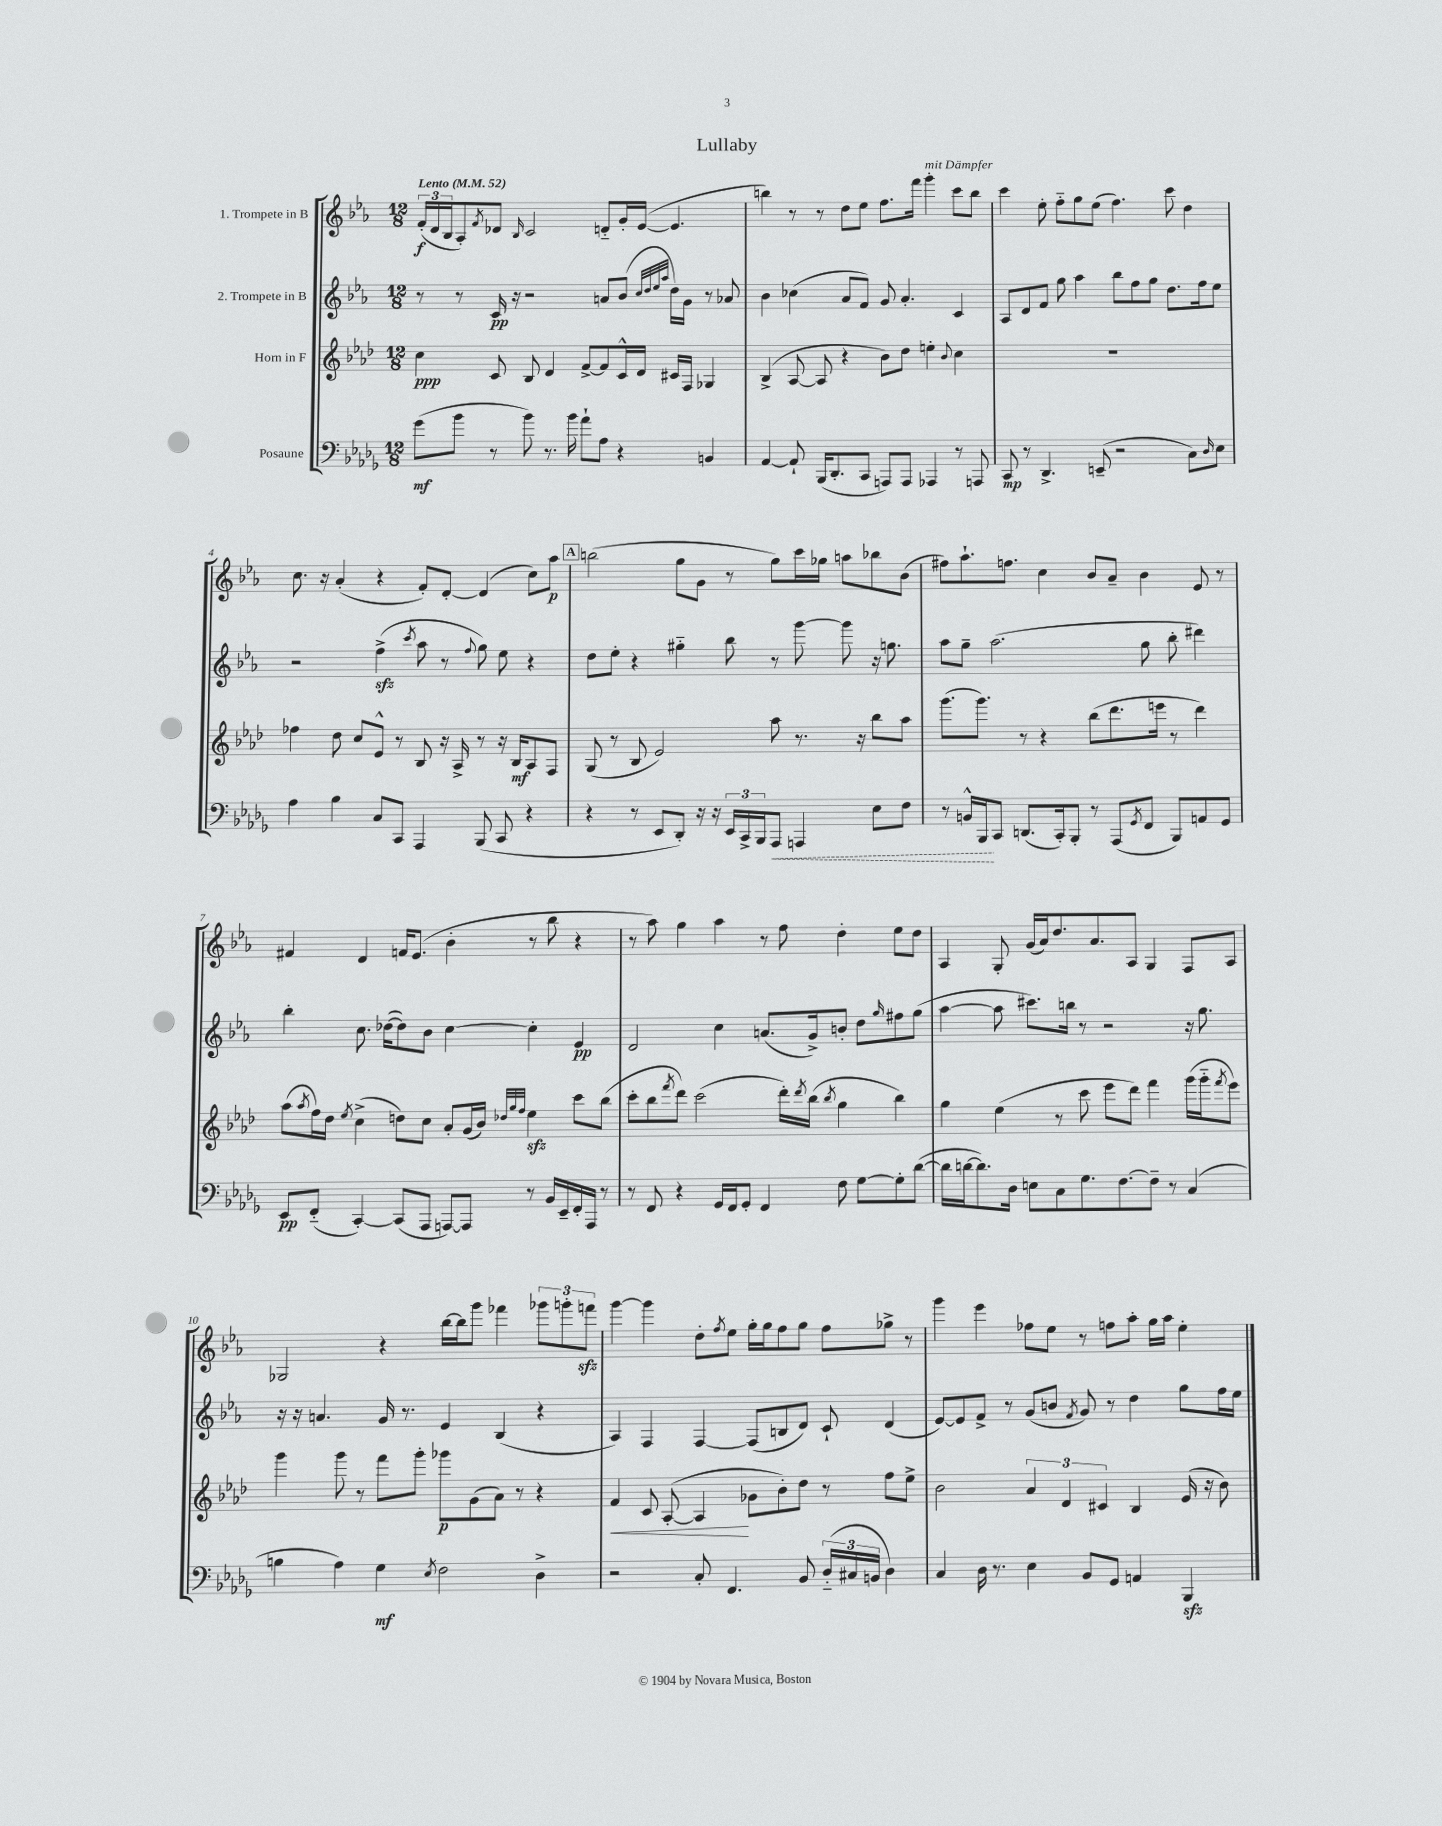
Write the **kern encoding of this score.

**kern	**dynam	**kern	**dynam	**kern	**dynam	**kern	**dynam
*part4	*part4	*part3	*part3	*part2	*part2	*part1	*part1
*staff4	*staff4	*staff3	*staff3	*staff2	*staff2	*staff1	*staff1
*I"Posaune	*	*I"Horn in F	*	*I"2. Trompete in B	*	*I"1. Trompete in B	*
*clefF4	*	*clefG2	*	*clefG2	*	*clefG2	*
*k[b-e-a-d-g-]	*	*k[b-e-a-d-]	*	*k[b-e-a-]	*	*k[b-e-a-]	*
*M12/8	*	*M12/8	*	*M12/8	*	*M12/8	*
*MM52	*	*MM52	*	*MM52	*	*MM52	*
=1	=1	=1	=1	=1	=1	=1	=1
!	!	!	!	!	!	!LO:TX:a:B:t=Lento	!
(8g-\L	mf	4cc\	ppp	8r	.	(24f'/LL	f
.	.	.	.	.	.	24d/	.
.	.	.	.	.	.	24B-/J	.
8b-\J	.	.	.	8r	.	8A-'/)	.
.	.	.	.	.	.	8qf/	.
8r	.	8c/	.	16c/	pp	8d-X/J	.
.	.	.	.	16r	.	.	.
.	.	.	.	.	.	16qqB-/	.
8b-\)	.	8B-/	.	2r	.	2c/	.
8.r	.	4d-/	.	.	.	.	.
16b-\	.	.	.	.	.	.	.
8a-`\L	.	[8f^/L	.	.	.	.	.
8A-\J	.	8f/]	.	8an/L	.	8dn/L	.
4r	.	16c^^/L	.	(8b-/J	.	16g'/L	.
.	.	16d-/JJ	.	.	.	([16e-/JJ	.
.	.	.	.	32qqcc/LLL	.	.	.
.	.	.	.	32qqdd/	.	.	.
.	.	.	.	32qqee-/	.	.	.
.	.	.	.	32qqaa-/JJJ	.	.	.
.	.	16c#X/LL	.	16dd\LL)	.	4.e-/]	.
.	.	16F/JJ	.	16g\JJ	.	.	.
4BBn/	.	4G-X/	.	8r	.	.	.
.	.	.	.	8a-X/	.	.	.
=2	=2	=2	=2	=2	=2	=2	=2
[4AA-/	.	(4B-^/	.	4b-\	.	4bbn\)	.
8AA-`/]	.	[8A-/	.	(4cc-X\	.	8r	.
(16BBB-/KL	.	8A-/]	.	.	.	8r	.
8.DD-'/	.	.	.	.	.	.	.
.	.	4r	.	8a-/L	.	8dd\L	.
8CC/J	.	.	.	8f/J)	.	8ee-\J	.
8AAAn/L)	.	8b-\L)	.	8g/	.	8.ff\L	.
8AAA/J	.	8dd-\J	.	4.a-'/	.	.	.
.	.	.	.	.	.	16fff\Jk	.
!	!	!	!	!	!	!LO:TX:a:i:t=mit Dämpfer	!
4AAA-X/	.	4een'\	.	.	.	4ggg'\	.
.	.	8qqb-/	.	.	.	.	.
8r	.	4cc\	.	4c/	.	8ccc\L	.
8AAAn/	.	.	.	.	.	8bb\J	.
=3	=3	=3	=3	=3	=3	=3	=3
8CC/	mp	1.r	.	8A-/L	.	4ccc\	.
8r	.	.	.	8d/	.	.	.
4.DD-^/	.	.	.	8f/J	.	8ee-'\	.
.	.	.	.	8gg\	.	8ff\L	.
.	.	.	.	4aa-\	.	8gg\	.
(8EEn~/	.	.	.	.	.	(8ee-\J	.
2r	.	.	.	8bb-\L	.	4.ff\)	.
.	.	.	.	8ff\	.	.	.
.	.	.	.	8gg\J	.	.	.
.	.	.	.	8.dd\L	.	8ccc\	.
8C\L)	.	.	.	.	.	4dd\	.
.	.	.	.	16ff\k	.	.	.
16qqD-/	.	.	.	.	.	.	.
8E-\J	.	.	.	8ee-\J	.	.	.
!!LO:LB:g=z
=4	=4	=4	=4	=4	=4	=4	=4
4A-\	.	4ff-X\	.	2r	.	8.cc\	.
.	.	.	.	.	.	16r	.
4B-\	.	8dd-\	.	.	.	(4a-'/	.
.	.	8cc/L	.	.	.	.	.
8C/L	.	8e-^^/J	.	(4ffzz^\	.	4r	.
8CC/J	.	8r	.	.	.	.	.
.	.	.	.	8qccc/	.	.	.
4AAA-/	.	8B-/	.	8aa-\	.	8f'/L)	.
.	.	16r	.	8r	.	[8d'/J	.
.	.	16A-^/	.	.	.	.	.
.	.	.	.	8qqff/	.	.	.
(8BBB-/	.	8r	.	8gg\)	.	(4d/]	.
8CC/	.	16r	.	8ee-\	.	.	.
.	.	16B-/KL	mf	.	.	.	.
4r	.	8A-/	.	4r	.	8cc\L)	.
.	.	8F/J	.	.	.	8aa-\J	p
!!LO:REH:place=s1:t=A
=5	=5	=5	=5	=5	=5	=5	=5
4r	.	(8G/	.	8dd\L	.	(2bbn\	.
.	.	8r	.	8ee-'\J	.	.	.
8r	.	8B-/	.	4r	.	.	.
8EE-/L	.	2e-/)	.	.	.	.	.
8DD-'/J)	.	.	.	4gg#X\	.	8gg\L	.
16r	.	.	.	.	.	8g\J	.
16r	.	.	.	.	.	.	.
24EE-/LL	.	.	.	8bb-\	.	8r	.
24CC^/	.	.	.	.	.	.	.
24BBB-/J	.	.	.	.	.	.	.
!	!LO:HP:b	!	!	!	!	!	!
8AAA-/J	<	8aa-\	.	8r	.	8gg\L)	.
4AAAn/	.	8.r	.	[8ggg\	.	16ccc\L	.
.	.	.	.	.	.	16gg-X\JJ	.
.	.	.	.	8ggg\]	.	8aan\L	.
.	.	16r	.	.	.	.	.
8E-\L	.	8bb-\L	.	16r	.	8bb-X\	.
.	.	.	.	8.ggn\	.	.	.
8F\J	.	8aa-\J	.	.	.	(8b-\J	.
=6	=6	=6	=6	=6	=6	=6	=6
8r	.	(8.ggg\L	.	8aa-\L	.	8ff#X\L)	.
16BBn^^/LL	.	.	.	8gg~\J	.	8.aa-`\	.
16BBB-/J	.	8.ggg\J)	.	.	.	.	.
8CC/J	[	.	.	(2.aa-\	.	.	.
.	.	.	.	.	.	8.ffn\J	.
(8.DDn/L	.	8r	.	.	.	.	.
.	.	4r	.	.	.	4cc\	.
16CC'/k)	.	.	.	.	.	.	.
8BBB-'/J	.	.	.	.	.	.	.
8r	.	(8bb-\L	.	.	.	8b-/L	.
(8AAA-/L	.	8.ddd-\	.	.	.	8a-~/J	.
8qGG-/	.	.	.	.	.	.	.
8FF/J	.	.	.	8gg\	.	4b-\	.
.	.	16eeen\Jk	.	.	.	.	.
8BBB-/L)	.	8r	.	8bb-'\	.	.	.
8AAn/	.	4ddd-\)	.	4ddd#X\)	.	8e-/	.
8GG-/J	.	.	.	.	.	8r	.
!!LO:LB:g=z
=7	=7	=7	=7	=7	=7	=7	=7
8EE-/L	pp	(8aa-\L	.	4bb-'\	.	4f#X/	.
.	.	8qaa-/	.	.	.	.	.
(8FF/J	.	16ff\L)	.	.	.	.	.
.	.	16dd-\JJ	.	.	.	.	.
.	.	8qee-/	.	.	.	.	.
[4CC'/)	.	(4cc^\	.	8.cc\	.	4d/	.
.	.	.	.	([16dd-X\KL	.	.	.
(8CC/L]	.	8ddn\L)	.	8dd-\])	.	16fn/KL	.
.	.	.	.	.	.	(8.e-/J	.
8AAA-/J	.	8cc\J	.	8b-\J	.	.	.
[8AAAn/L)	.	8a-'/L	.	[4cc\	.	4b-'\	.
8AAA/J]	.	(16g/L	.	.	.	.	.
.	.	16b-/JJ)	.	.	.	.	.
.	.	32qqdd-X/LLL	.	.	.	.	.
.	.	32qqgg/	.	.	.	.	.
.	.	32qqff/JJJ	.	.	.	.	.
8r	.	4ee-zz\	.	4cc'\]	.	8r	.
16BB-/LL	.	.	.	.	.	8bb-\	.
16EE-~/	.	.	.	.	.	.	.
16FF'/	.	8ccc\L	.	4e-/	pp	4r	.
16AAA/JJ	.	.	.	.	.	.	.
8r	.	(8bb-\J	.	.	.	.	.
=8	=8	=8	=8	=8	=8	=8	=8
8r	.	8ccc'\L	.	2d/	.	8r	.
8FF/	.	8bb-\	.	.	.	8aa-\)	.
.	.	8qfff/	.	.	.	.	.
4r	.	8ddd-\J)	.	.	.	4gg\	.
.	.	(2ccc\	.	.	.	.	.
16GG-/LL	.	.	.	4cc\	.	4aa-\	.
16FF/J	.	.	.	.	.	.	.
8GG-'/J	.	.	.	.	.	.	.
4FF/	.	.	.	(8.an/L	.	8r	.
.	.	16ddd-'\LL)	.	.	.	8ff\	.
.	.	8qddd-/	.	.	.	.	.
.	.	(16bb-\JJ	.	16g^/k)	.	.	.
.	.	8qbb-/	.	.	.	.	.
8F\	.	4gg\	.	8bn'/J	.	4dd'\	.
[8G-\L	.	.	.	8dd\L	.	.	.
.	.	.	.	16qqgg/	.	.	.
8G-'\]	.	4bb-\)	.	8ff#X\	.	8ee-\L	.
([8d-\J	.	.	.	(8gg\J	.	8dd\J	.
=9	=9	=9	=9	=9	=9	=9	=9
16d-\LL]	.	4gg\	.	[4aa-\	.	4A-/	.
[16dn\J	.	.	.	.	.	.	.
8.d\])	.	.	.	.	.	.	.
.	.	(4ee-\	.	8aa-\]	.	8G'/	.
16D-\Jk	.	.	.	.	.	.	.
8En\L	.	.	.	8.ccc#X\L)	.	(16g/LL	.
.	.	.	.	.	.	16a-/J)	.
8C\	.	8r	.	.	.	8.dd/	.
.	.	.	.	16bbn\Jk	.	.	.
8.G-\	.	8ccc\	.	8r	.	.	.
.	.	.	.	.	.	8.a-/	.
.	.	8eee-\L	.	2r	.	.	.
[8.F\	.	.	.	.	.	.	.
.	.	8ddd-\J)	.	.	.	8A-/J	.
8F~\J]	.	4fff\	.	.	.	4G/	.
8r	.	.	.	.	.	.	.
(4C/	.	(16ggg\LL	.	16r	.	8F/L	.
.	.	16ggg\J	.	8.gg\	.	.	.
.	.	8qfff/	.	.	.	.	.
.	.	8eee-\J)	.	.	.	8A-/J	.
!!LO:LB:g=z
=10	=10	=10	=10	=10	=10	=10	=10
4Bn\	.	4ggg\	.	16r	.	2G-X/	.
.	.	.	.	16r	.	.	.
.	.	.	.	4.an/	.	.	.
4A-\)	.	8ggg\	.	.	.	.	.
.	.	8r	.	.	.	.	.
4G-\	mf	8fff\L	.	16g/	.	4r	.
.	.	.	.	8.r	.	.	.
.	.	8ggg'\J	.	.	.	.	.
8qE-/	.	.	.	.	.	.	.
2F\	.	8ggg-X\L	p	4e-/	.	[16bb-\LL	.
.	.	.	.	.	.	16bb-\J]	.
.	.	(8g\	.	.	.	8ggg\J	.
.	.	8a-\J)	.	(4B-/	.	4fff-X\	.
.	.	8r	.	.	.	.	.
4D-^\	.	4r	.	4r	.	12ggg-X\L	.
.	.	.	.	.	.	12gggn'\	.
.	.	.	.	.	.	12fffnzz\J	.
=11	=11	=11	=11	=11	=11	=11	=11
!	!	!	!LO:HP:b	!	!	!	!
2r	.	4f/	<	4A-/)	.	[4ggg\	.
.	.	8c/	.	4F/	.	4ggg\]	.
.	.	([8A-'/	.	.	.	.	.
8C'/	.	4A-/]	.	[4F/	.	8dd'\L	.
.	.	.	.	.	.	8qff/	.
4.FF/	.	.	.	.	.	8ee-\J	.
.	.	8g-X\L	[	(8F/L]	.	16gg'\LL	.
.	.	.	.	.	.	16gg\J	.
.	.	8b-'\)	.	8Bn/	.	8ff\	.
8BB-/	.	8dd-\J	.	8d/J)	.	8gg\J	.
(24D-/LL	.	8r	.	8c`/	.	8ff\L	.
24C#X/	.	.	.	.	.	.	.
24BBn/JJ	.	.	.	.	.	.	.
4D-\)	.	8ff\L	.	(4d/	.	8gg-X^\J	.
.	.	8ee-^\J	.	.	.	8r	.
=12	=12	=12	=12	=12	=12	=12	=12
4C/	.	2b-\	.	[8e-/L)	.	4ggg\	.
.	.	.	.	8e-/]	.	.	.
16D-\	.	.	.	8f^/J	.	4eee-\	.
8.r	.	.	.	.	.	.	.
.	.	.	.	8r	.	.	.
4E-\	.	6a-/	.	(8g/L	.	8ff-X\L	.
.	.	.	.	8bn/J	.	8ee-\J	.
.	.	6d-/	.	.	.	.	.
.	.	.	.	8qf/	.	.	.
8BB-/L	.	.	.	8g/)	.	8r	.
.	.	6c#X/	.	.	.	.	.
8GG-/J	.	.	.	8r	.	8ffn\L	.
4AAn/	.	4B-/	.	4dd\	.	8aa-'\J	.
.	.	.	.	.	.	16gg\LL	.
.	.	.	.	.	.	16aa-\JJ	.
4BBB-zz/	.	(16e-/	.	8gg\L	.	4ee-'\	.
.	.	16r	.	.	.	.	.
.	.	8b-\)	.	16ff\L	.	.	.
.	.	.	.	16ee-\JJ	.	.	.
==	==	==	==	==	==	==	==
*-	*-	*-	*-	*-	*-	*-	*-
